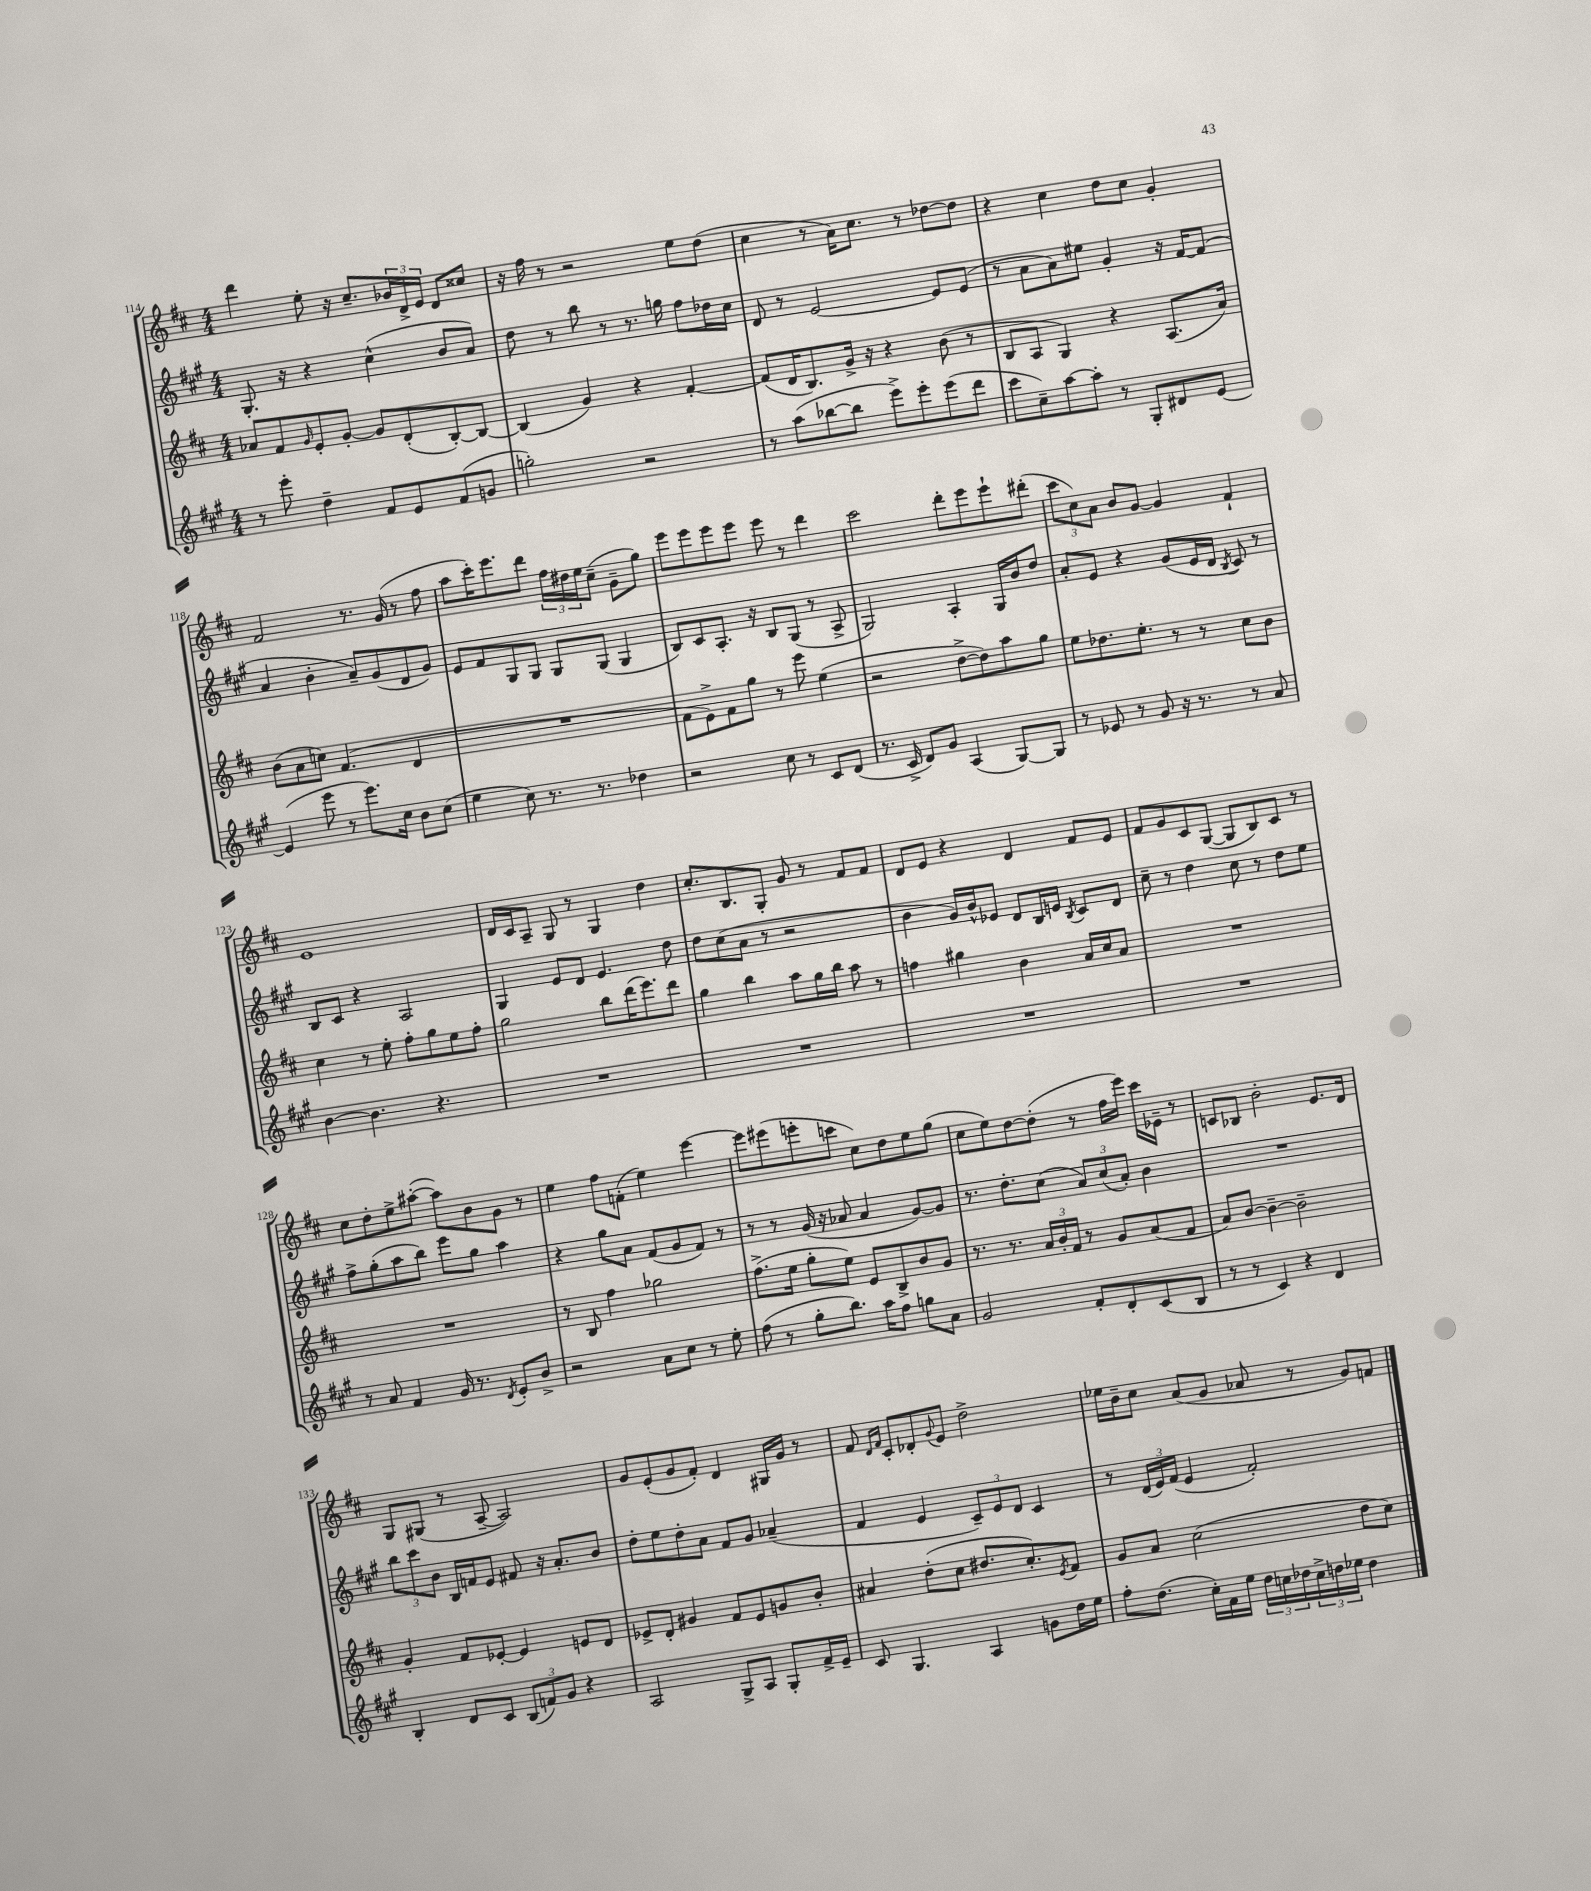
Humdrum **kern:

**kern	**kern	**kern	**kern
*staff4	*staff3	*staff2	*staff1
*clefG2	*clefG2	*clefG2	*clefG2
*k[f#c#g#]	*k[f#c#]	*k[f#c#g#]	*k[f#c#]
*M4/4	*M4/4	*M4/4	*M4/4
8r	8a-	8.G#'	4ddd
8eee'	8f#	.	.
.	.	16r	.
.	16qqg	.	.
4dd~	8e'	4r	8ee'
.	[8g'	.	16r
.	.	.	8.cc#~
8f#	8g]	(4cc#^^	.
8e	(8d'	.	24b-
.	.	.	24d^
.	.	.	24e
(8f#	[8B')	8b	8d
8g	8B_	8a)	8cc##
=	=	=	=
2gg')	(4B]	8dd	16r
.	.	.	16ff#
.	.	8r	8r
.	4g)	8bb	2r
.	.	8r	.
2r	4r	8.r	.
.	.	16gg	.
.	[4f#'	8ff#	8ee
.	.	16dd-	(8dd
.	.	16cc#	.
=	=	=	=
8r	(8f#]	8d	4cc#
(8aa	16d	8r	.
.	8.B)	.	.
[8bb-	.	[2e	8r
8bb-]	16g^	.	16a)
.	16r	.	8.cc#
8eee^)	4r	.	.
8eee'	.	.	8r
(8eee	(8b	8e]	[8dd-
8ddd	8r	(8e	8dd-]
=	=	=	=
8ccc#	8B	8r	4r
8cc#~)	8A	8a	.
[8aa	4G)	8a)	4cc#
8aa']	.	8ee#	.
8r	4r	4g#'	8dd
8G#'	.	.	8cc#
8d#	(8.A	16r	4g'
.	.	[16f#	.
[8e	.	(8f#]	.
.	16a)	.	.
=	=	=	=
(4e]	(8b	4a	2f#
.	8a	.	.
8eee	8cc)	4b'	.
8r	(4.f#	.	.
8.eee)	.	8a~)	8.r
.	.	(8g#	.
16cc#	.	.	(16g
8b	4d	8d	8r
(8cc#	.	8g#)	8ff#
=	=	=	=
4ee	1r	8e	8aa
.	.	8f#	16ccc#')
.	.	.	8.eee
8cc#)	.	8G#	.
8.r	.	8G#	8ddd
.	.	8G#	24ff#
.	.	.	24dd#
8.r	.	.	.
.	.	.	24ee
.	.	(8G#	(8cc#~
4dd-	.	4G#	8g~
.	.	.	8gg)
=	=	=	=
2r	8f#	8B)	8eee
.	8e^)	8c#	8eee
.	8f#	8.A'	8eee
.	8gg	.	8eee
.	.	16r	.
8cc#	8r	8B	8eee
8r	8eee	(8G#	8r
8c#	(4ee	8r	4ddd
(8d	.	8A^	.
=	=	=	=
8.r	2r	2G#)	2ccc#
16c#^	.	.	.
8d)	.	.	.
8g#	.	.	.
(4A	[8dd^	4A'	8ddd'
.	8dd])	.	8eee
[8G#)	8aa	16G#	8eee`
.	.	16b	.
8G#]	8gg	8dd	(8ddd#'
=	=	=	=
8r	8ee	8a'	12ccc#
.	.	.	12cc#)
8e-	8.dd-	8e	.
.	.	.	12a
8r	.	4r	8b
.	8.ee'	.	.
8g#	.	.	[8g
16r	8r	(8g#	4g]
8.r	.	.	.
.	8r	16e	.
.	.	16d	.
.	.	8qB	.
8r	8cc#	8c#)	4f#`
8a	8b	8r	.
=	=	=	=
[4b	4cc#	8B	1e
.	.	8c#	.
4.b]	8r	4r	.
.	8ee'	.	.
.	8ff#'	2A	.
4.r	8gg	.	.
.	8ee	.	.
.	8ff#'	.	.
=	=	=	=
1r	2gg	4G#	16d
.	.	.	16c#
.	.	.	8A~
.	.	8e	8G
.	.	8d	8r
.	8bb	4.e	4G
.	(16ddd	.	.
.	8.eee)	.	.
.	.	.	4dd
.	8ddd	8dd	.
=	=	=	=
1r	4gg	8dd	8.cc#'
.	.	(8cc#	.
.	.	.	8.B
.	4bb	8a	.
.	.	8r	8G'
.	8aa	2r	8g
.	16gg	.	8r
.	16bb	.	.
.	8aa	.	8f#
.	8r	.	8f#
=	=	=	=
1r	4ff	4b	8d
.	.	.	8e
.	4gg#	16g#)	4r
.	.	16b^^	.
.	.	8e-	.
.	4b	8d	4d
.	.	16B	.
.	.	16e	.
.	.	8qB	.
.	16a	8c#	8f#
.	16cc#	.	.
.	8a	8d	8e
=	=	=	=
1r	1r	8cc#~	8f#
.	.	8r	8g
.	.	4dd	8c#
.	.	.	([8G
.	.	8cc#	8G]
.	.	8r	8B)
.	.	8dd	8c#
.	.	8ee	8r
=	=	=	=
8r	1r	8ff#^	8cc#
8a	.	(8gg#'	8dd'
4f#	.	8aa	8ee^
.	.	8bb)	([8aa#'
16g#	.	8eee	8aa#])
8.r	.	.	.
.	.	8gg#	8b
8qd	.	.	.
8e'	.	4aa	8g
8b^	.	.	8r
=	=	=	=
2r	8r	4r	4ee
.	8B	.	.
.	4ff#	8gg#	8ff#
.	.	8a	(8f'
8a	2gg-	(8f#	4ee)
8cc#	.	8g#	.
8r	.	8f#)	[4eee
8ee'	.	8r	.
=	=	=	=
(8ff#	(8.ff#^	8r	8eee]
8r	.	8r	(8eee#
.	16ee	.	.
8gg#'	8gg'	(16g#	8eee'
.	.	16r	.
8.bb)	8ee)	8a-	8ccc
.	8e	4a-	8cc#)
16aa	.	.	.
8ff#	8B^	.	8dd
8gg	8b	[8g#)	8ee
8a	8g	8g#]	(8gg
=	=	=	=
2g#	8.r	8.r	8cc#
.	.	.	8ee)
.	8.r	8.dd'	.
.	.	.	[8dd
.	24a	(8cc#	(8dd']
.	24b'	.	.
.	24f#	.	.
8f#'	8r	12a)	8r
.	.	(12cc#	.
8d'	8g	.	16ff#
.	.	12a')	.
.	.	.	16eee)
(8c#	(8a	4b	16ccc#
.	.	.	16e-~
8B	8f#	.	8r
=	=	=	=
8r	8a)	1r	8c
8r	[8b	.	8B-
4c#)	4b~_	.	2b'
4r	2b~]	.	.
4d	.	.	8.e
.	.	.	16d
=	=	=	=
4B'	4g'	12bb	8G
.	.	12ccc#	.
.	.	.	(8G#
.	.	12b	.
8d	8f#	16B	8r
.	.	16f	.
8c#	[8e-'	8e	[8A~
(12B	4e-]	8f#	2A])
12f)	.	.	.
.	.	16r	.
12g#	.	.	.
.	.	8.a'	.
4r	8e	.	.
.	8d	8b	.
=	=	=	=
2A	8e-^	8dd'	8g
.	8d'	8ee	(8e'
.	4g#	8dd'	8g
.	.	8a	8f#')
8G#^	8f#	8f#	4d
8A	8e-	8g#	.
8G#'	8g	(4a-~	16G#
.	.	.	16g
16f#^	8b'	.	8r
16e~	.	.	.
=	=	=	=
8c#	4a#	4f#	8f#
.	.	.	16qqd
.	.	.	16qqf#
4.G#	.	.	8c#'
.	(8dd'	4e	8d-'
.	.	.	8qqg
.	8cc#	.	8e
4A	8.dd#	12c#~)	2dd^
.	.	12e	.
.	.	12d	.
.	8.cc#')	.	.
8g	.	4c#	.
.	8qe	.	.
16dd	8f#	.	.
16ee	.	.	.
=	=	=	=
8ff#'	8g	8r	16ee-
.	.	.	16b~
(8.dd	8a	(24d	8cc#
.	.	24e)	.
.	.	(24f#	.
.	(2cc#	4e	(8a
16cc#')	.	.	.
16f#	.	.	8g
16ee	.	.	.
24dd	.	2f#')	8a-
24cc	.	.	.
24dd-	.	.	.
24cc^	.	.	8r
24dd	.	.	.
24ee-	.	.	.
4dd	8dd	.	8g)
.	8cc#)	.	8f
==	==	==	==
*-	*-	*-	*-
